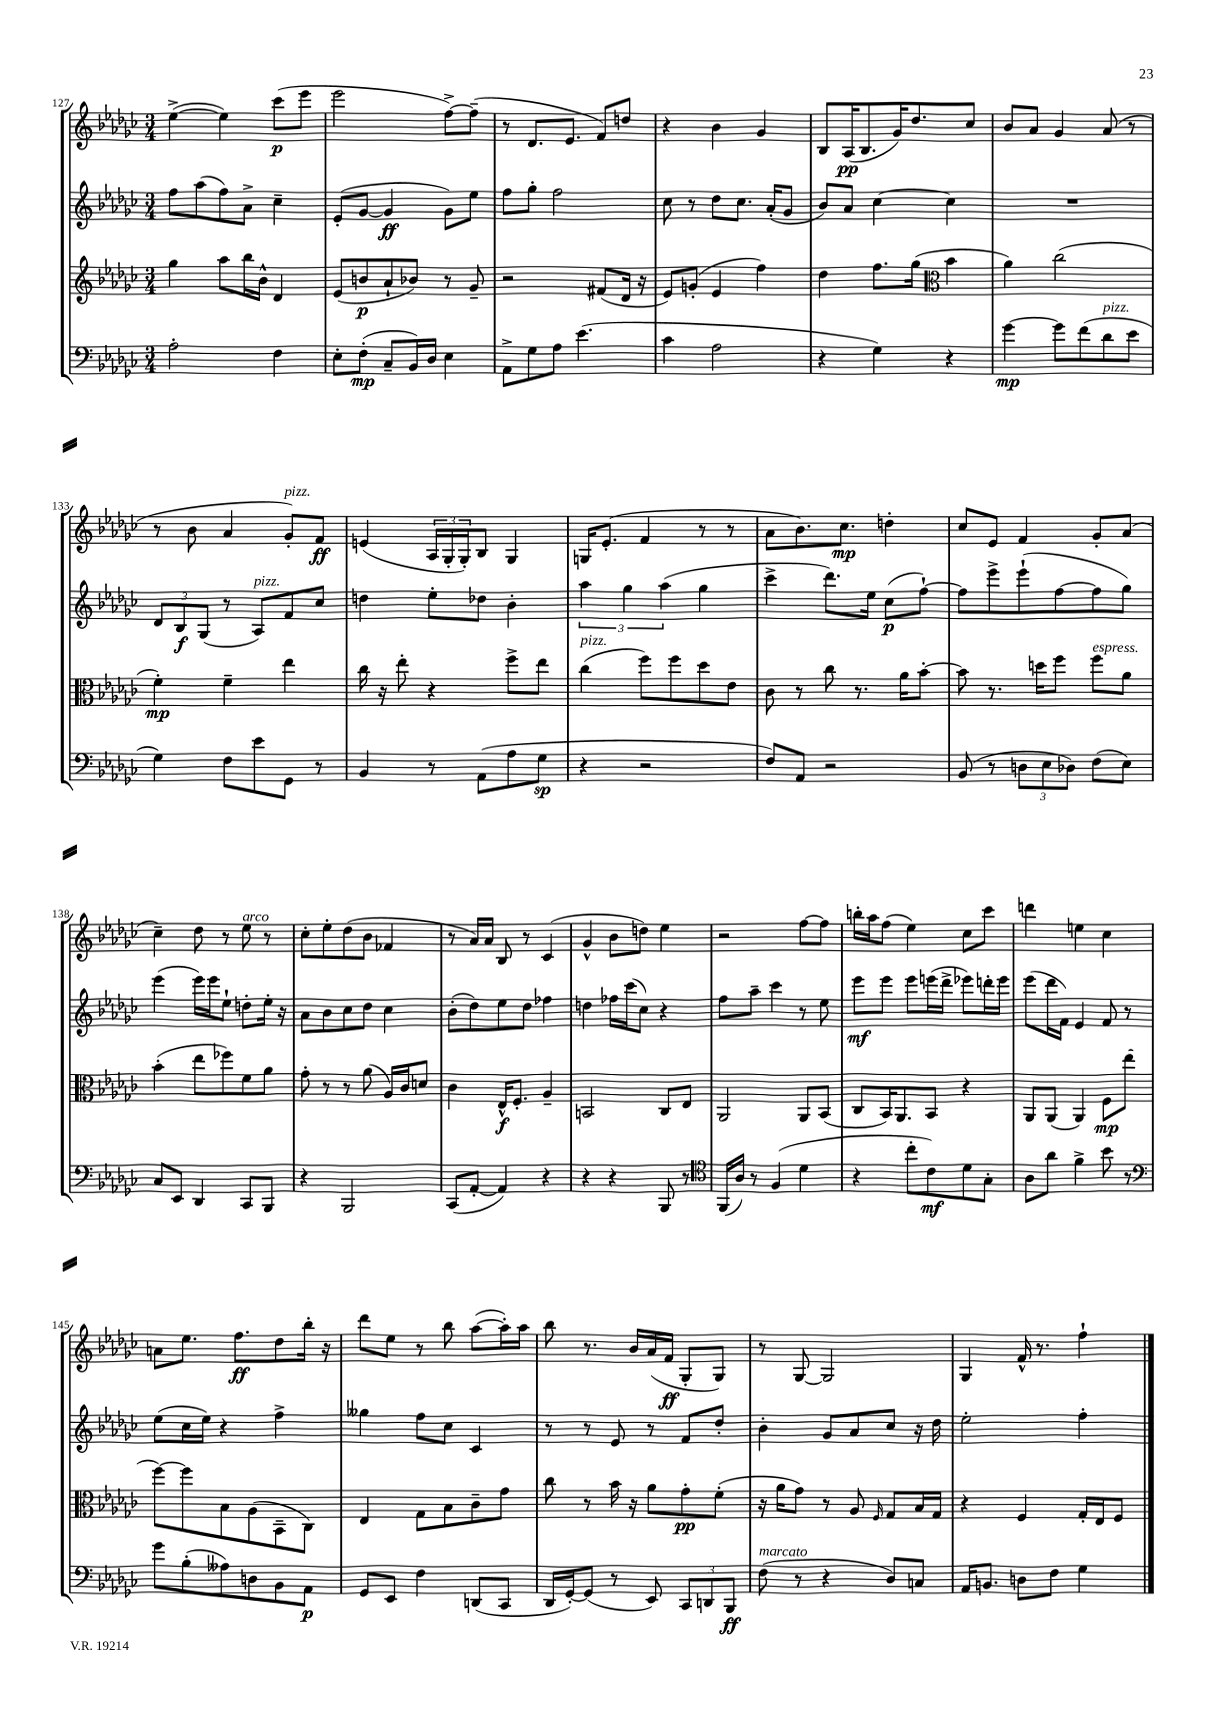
<<
\new StaffGroup <<
\new Staff = "s0" {
    \clef treble \key ges \major \numericTimeSignature \time 3/4
    ees''4~->( ees''4) ces'''8\p( ees'''8 |
    ees'''2 f''8~->) f''8--( |
    r8 des'8. ees'8. f'8) d''8 |
    r4 bes'4 ges'4 |
    bes8 aes16\pp( bes8. ges'16) des''8. ces''8 |
    bes'8 aes'8 ges'4 aes'8( r8 |
    r8 bes'8 aes'4 ges'8-.^\markup { \italic "pizz." }) f'8\ff |
    e'4( \tuplet 3/2 { aes16 ges16-. ges16-.) } bes8 ges4 |
    g16 ees'8.-.( f'4 r8 r8 |
    aes'8 bes'8.) ces''8.\mp d''4-. |
    ces''8 ees'8 f'4 ges'8-. aes'8( |
    ces''4--) des''8 r8 ees''8^\markup { \italic "arco" } r8 |
    ces''8-. ees''8-. des''8( bes'8 fes'4 |
    r8 aes'16) aes'16 bes8 r8 ces'4( |
    ges'4-^ bes'8 d''8) ees''4 |
    r2 f''8~ f''8 |
    b''16-. aes''16 f''8( ees''4) ces''8 ces'''8 |
    d'''4 e''4 ces''4 |
    a'8 ees''8. f''8.\ff des''8 bes''16-. r16 |
    des'''8 ees''8 r8 bes''8 aes''8~( aes''16-.) aes''16 |
    bes''8 r8. bes'16 aes'16( f'16\ff ges8-. ges8) |
    r8 ges8~ ges2 |
    ges4 f'16-^ r8. f''4-! \bar "|." |
}
\new Staff = "s1" {
    \clef treble \key ges \major \numericTimeSignature \time 3/4
    f''8 aes''8( f''8) aes'8-> ces''4-- |
    ees'8-.( ges'8~ ges'4\ff ges'8) ees''8 |
    f''8 ges''8-. f''2 |
    ces''8 r8 des''8 ces''8. aes'16-.( ges'8 |
    bes'8) aes'8 ces''4~ ces''4 |
    R2. |
    \tuplet 3/2 { des'8 bes8\f ges8( } r8 aes8^\markup { \italic "pizz." }) f'8 ces''8 |
    d''4 ees''8-. des''8 bes'4-. |
    \tuplet 3/2 { aes''4 ges''4 aes''4( } ges''4 |
    ces'''4-> des'''8.) ees''16 ces''8\p( f''8~-!) |
    f''8 ees'''8-> ees'''8-!( f''8~ f''8 ges''8) |
    ees'''4( ees'''16) ees'''16 ees''8-! d''8-. ees''16-. r16 |
    aes'8 bes'8 ces''8 des''8 ces''4 |
    bes'8-.( des''8) ees''8 des''8 fes''4 |
    d''4 fes''16 ces'''16( ces''8) r4 |
    f''8 aes''8-- ces'''4 r8 ees''8 |
    ees'''8\mf ees'''8 ees'''8 e'''16( des'''16-> ees'''8) d'''16-. ees'''16 |
    ees'''8( des'''16 f'16) ees'4 f'8 r8 |
    ees''8( ces''16 ees''16) r4 f''4-> |
    geses''4 f''8 ces''8 ces'4 |
    r8 r8 ees'8 r8 f'8 des''8-. |
    bes'4-. ges'8 aes'8 ces''8 r16 des''16 |
    ees''2-. f''4-. \bar "|." |
}
\new Staff = "s2" {
    \clef treble \key ges \major \numericTimeSignature \time 3/4
    ges''4 aes''8 bes''16 bes'16-^ des'4 |
    ees'8( b'8\p aes'8-! bes'8) r8 ges'8-- |
    r2 fis'8( des'16 r16 |
    ees'8) g'8-.( ees'4 f''4) |
    des''4 f''8. ges''16( \clef alto bes'4 |
    aes'4) ces''2( |
    f'4-.\mp) f'4-- ees''4 |
    ces''16 r16 ees''8-. r4 f''8-> ees''8 |
    ces''4^\markup { \italic "pizz." }( f''8) f''8 des''8 ees'8 |
    ces'8 r8 ces''8 r8. aes'16 bes'8~-. |
    bes'8 r8. d''16 f''8 f''8^\markup { \italic "espress." } aes'8 |
    bes'4-.( ees''8 fes''8) f'8 aes'8 |
    ges'8-. r8 r8 aes'8( aes16) ces'16 d'8 |
    ces'4 ees16-^\f f8.-. aes4-- |
    b,2 ces8 ees8 |
    aes,2 aes,8 bes,8( |
    ces8 bes,16) aes,8. bes,8 r4 |
    aes,8 aes,8( aes,4) f8\mp ees''8( |
    f''8~) f''8 bes8 aes8( bes,8-- ces8) |
    ees4 ges8 bes8 ces'8-- ges'8 |
    ces''8 r8 bes'16 r16 aes'8 ges'8-.\pp f'8-.( |
    r16 aes'16 ges'8) r8 aes8 \grace { f16 } ges8 bes16 ges16 |
    r4 f4 ges16-. ees16 f8 \bar "|." |
}
\new Staff = "s3" {
    \clef bass \key ges \major \numericTimeSignature \time 3/4
    aes2-. f4 |
    ees8-. f8-.\mp( ces8-- bes,16) des16 ees4 |
    aes,8-> ges8 aes8 ees'4.( |
    ces'4 aes2 |
    r4 ges4) r4 |
    ges'4~\mp ges'8 f'8( des'8^\markup { \italic "pizz." } ees'8 |
    ges4) f8 ees'8 ges,8 r8 |
    bes,4 r8 aes,8( aes8 ges8\sp |
    r4 r2 |
    f8) aes,8 r2 |
    bes,8( r8 \tuplet 3/2 { d8 ees8 des8) } f8( ees8) |
    ces8 ees,8 des,4 ces,8 bes,,8 |
    r4 bes,,2 |
    ces,8( aes,8~-. aes,4) r4 |
    r4 r4 bes,,8 r8 |
    \clef tenor f,16( aes16) r8 f4( des'4 |
    r4 ces''8-. ces'8\mf) des'8 ges8-. |
    aes8 aes'8 f'4-> bes'8 r8 |
    \clef bass ges'8 bes8-.( aeses8) d8 bes,8 aes,8\p |
    ges,8 ees,8 f4 d,8( ces,8 |
    des,16 ges,16~-.) ges,8( r8 ees,8) \tuplet 3/2 { ces,8 d,8 bes,,8\ff } |
    f8^\markup { \italic "marcato" }( r8 r4 des8) c8 |
    aes,16 b,8. d8 f8 ges4 \bar "|." |
}
>>
>>
\layout { \context { \Score currentBarNumber = #127 } }
